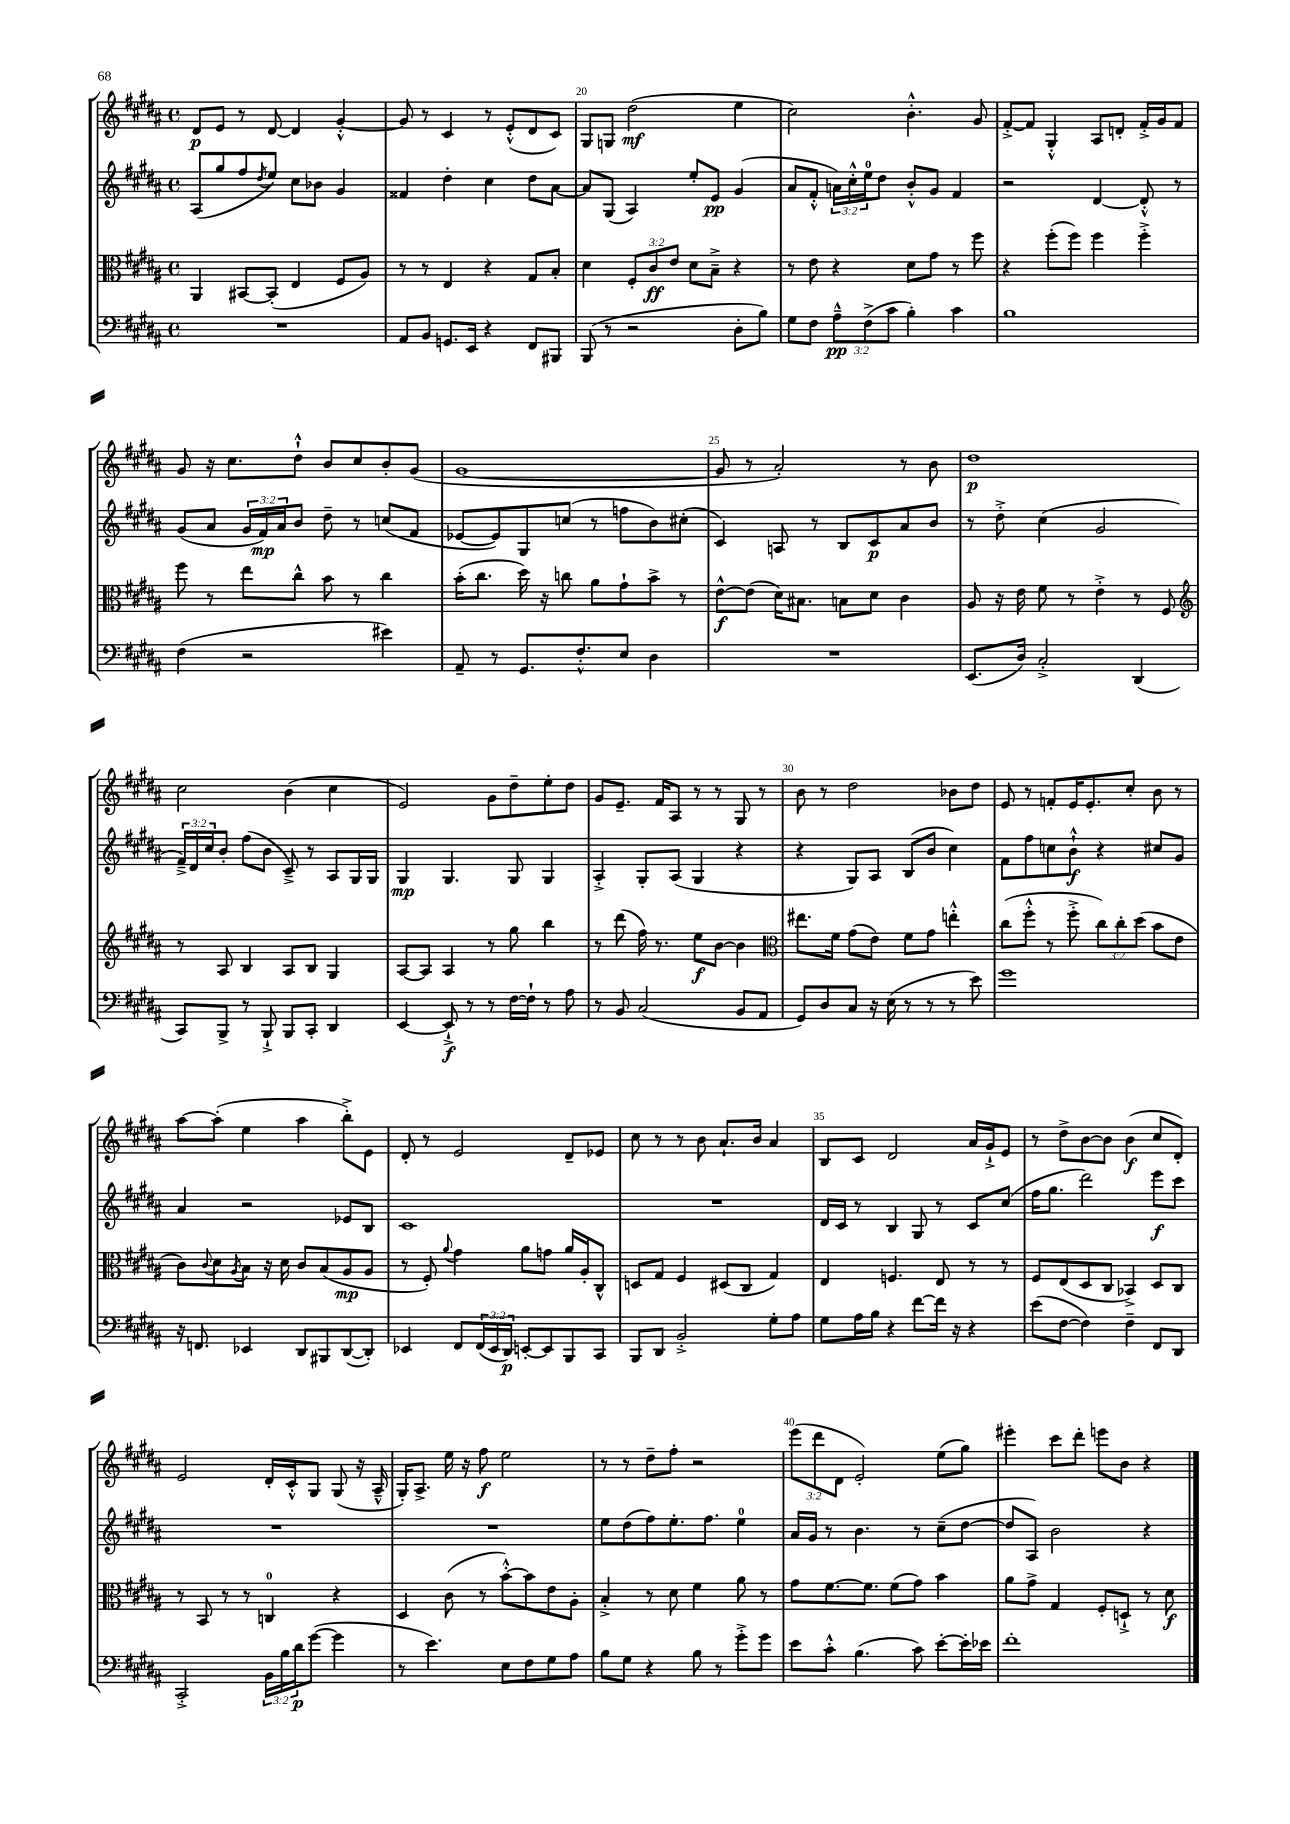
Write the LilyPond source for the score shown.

<<
\new StaffGroup <<
\new Staff = "s0" {
    \clef treble \key b \major \defaultTimeSignature \time 4/4 \override Staff.TupletNumber.text = #tuplet-number::calc-fraction-text
    dis'8\p e'8 r8 dis'8~ dis'4 gis'4~-.-^ |
    gis'8 r8 cis'4 r8 e'8-.-^( dis'8 cis'8) |
    gis8 g8 dis''2\mf( e''4 |
    cis''2) b'4.-.-^ gis'8 |
    fis'8~-.-> fis'8 gis4-.-^ ais8 d'8-. fis'16-.-> gis'16 fis'8 |
    gis'8 r16 cis''8. dis''8-!-^ b'8 cis''8 b'8-. gis'8( |
    gis'1~ |
    gis'8 r8 ais'2-.) r8 b'8 |
    dis''1\p |
    cis''2 b'4( cis''4 |
    e'2) gis'8 dis''8-- e''8-. dis''8 |
    gis'8 e'8.-- fis'16 ais8 r8 r8 gis8 r8 |
    b'8 r8 dis''2 bes'8 dis''8 |
    e'8 r8 f'8-. e'16 e'8.-. cis''8-. b'8 r8 |
    ais''8~ ais''8-.( e''4 ais''4 b''8-.->) e'8 |
    dis'8-. r8 e'2 dis'8-- ees'8 |
    cis''8 r8 r8 b'8 ais'8.-! b'16 ais'4 |
    b8 cis'8 dis'2 ais'16 gis'16-!-> e'8 |
    r8 dis''8-> b'8~ b'8 b'4\f( cis''8 dis'8-.) |
    e'2 dis'16-. cis'16-.-^ gis8 gis8( r16 ais16---^ |
    gis16-.) ais8.-> e''16 r16 fis''8\f e''2 |
    r8 r8 dis''8-- fis''8-. r2 |
    \tuplet 3/2 { e'''8( dis'''8 dis'8 } e'2-.) e''8( gis''8) |
    eis'''4-. cis'''8 dis'''8-. e'''8 b'8 r4 \bar "|." |
}
\new Staff = "s1" {
    \clef treble \key b \major \defaultTimeSignature \time 4/4 \override Staff.TupletNumber.text = #tuplet-number::calc-fraction-text
    ais8( gis''8 fis''8 \acciaccatura { dis''8 } e''8) cis''8 bes'8 gis'4 |
    fisis'4 dis''4-. cis''4 dis''8 ais'8~ |
    ais'8 gis8( ais4) e''8-. e'8\pp gis'4( |
    ais'8 fis'8-.-^ \tuplet 3/2 { a'16) cis''16-.-^ e''16-0 } dis''8 b'8-.-^ gis'8 fis'4 |
    r2 dis'4~ dis'8-.-^ r8 |
    gis'8( ais'8 \tuplet 3/2 { gis'16 fis'16\mp) ais'16 } b'8 dis''8-- r8 c''8( fis'8 |
    ees'8~ ees'8) gis8 c''8( r8 f''8 b'8) cis''8-.( |
    cis'4) a8 r8 b8 cis'8\p ais'8 b'8 |
    r8 dis''8-.-> cis''4( gis'2 |
    \tuplet 3/2 { fis'16--->) dis'16 cis''16 } b'8-. fis''8( b'8 cis'8--->) r8 ais8 gis16 gis16 |
    gis4\mp gis4. gis8 gis4 |
    ais4-.-> gis8-. ais8( gis4 r4 |
    r4 gis8) ais8 b8( b'8 cis''4) |
    fis'8 fis''8 c''8 b'8-!-^\f r4 cis''8 gis'8 |
    ais'4 r2 ees'8 b8 |
    cis'1 |
    R1 |
    dis'16 cis'16 r8 b4 gis8 r8 cis'8 cis''8( |
    fis''16 gis''8. dis'''2) e'''8\f cis'''8 |
    R1 |
    R1 |
    e''8 dis''8( fis''8) e''8.-. fis''8. e''4-0 |
    ais'16 gis'16 r8 b'4. r8 cis''8--( dis''8~ |
    dis''8 ais8) b'2 r4 \bar "|." |
}
\new Staff = "s2" {
    \clef alto \key b \major \defaultTimeSignature \time 4/4 \override Staff.TupletNumber.text = #tuplet-number::calc-fraction-text
    ais,4 bis,8~ bis,8-.( e4 fis8 ais8) |
    r8 r8 e4 r4 gis8 b8-. |
    dis'4 \tuplet 3/2 { fis8-. cis'8\ff e'8 } dis'8 b8---> r4 |
    r8 e'8 r4 dis'8 gis'8 r8 fis''8 |
    r4 fis''8-.( fis''8) fis''4 fis''4-.-> |
    fis''8 r8 e''8 cis''8-^ b'8 r8 cis''4 |
    b'16-.( cis''8. dis''16) r16 c''8 ais'8 gis'8-! b'8-> r8 |
    e'8~-^\f e'8( dis'16) bis8. b8 dis'8 cis'4 |
    ais8 r16 e'16 fis'8 r8 e'4-.-> r8 fis8 |
    \clef treble r8 ais8 b4 ais8 b8 gis4 |
    ais8~ ais8 ais4 r8 gis''8 b''4 |
    r8 dis'''8( fis''16) r8. e''8\f b'8~ b'4 |
    \clef alto eis''8. fis'16 gis'8( e'8) fis'8 gis'8 e''4-.-^ |
    cis''8( fis''8-.-^ r8 fis''8-.-> \tuplet 3/2 { cis''8) cis''8-. dis''8( } b'8 e'8 |
    cis'8) \appoggiatura { cis'8 } dis'8 \acciaccatura { ais8 } b8 r16 dis'16 cis'8 b8( ais8\mp ais8 |
    r8 fis8-.) \appoggiatura { ais'8 } gis'4 ais'8 g'8 ais'16 ais16-. cis8-^ |
    d8 gis8 fis4 dis8( cis8 gis4) |
    e4 f4. e8 r8 r8 |
    fis8 e8( dis8 cis8 bes,4->) dis8 cis8 |
    r8 b,8 r8 r8 c4-0 r4 |
    dis4 cis'8( r8 b'8~-.-^) b'8 e'8 ais8-. |
    b4-.-> r8 dis'8 fis'4 ais'8 r8 |
    gis'8 fis'8.~ fis'8. fis'8( gis'8) b'4 |
    ais'8 gis'8-> gis4 fis8-. d8-!-> r8 dis'8\f \bar "|." |
}
\new Staff = "s3" {
    \clef bass \key b \major \defaultTimeSignature \time 4/4 \override Staff.TupletNumber.text = #tuplet-number::calc-fraction-text
    R1 |
    ais,8 b,8 g,8. e,16 r4 fis,8 bis,,8 |
    b,,8( r8 r2 dis8-. b8) |
    gis8 fis8 \tuplet 3/2 { ais8---^\pp fis8->( cis'8 } b4-.) cis'4 |
    b1 |
    fis4( r2 eis'4) |
    ais,8-- r8 gis,8. fis8.-.-^ e8 dis4 |
    R1 |
    e,8.( dis16) cis2-.-> dis,4( |
    cis,8) b,,8-> r8 b,,8-!-> b,,8 cis,8-. dis,4 |
    e,4~ e,8-!->\f r8 r8 fis16~ fis16-! r8 ais8 |
    r8 b,8 cis2( b,8 ais,8 |
    gis,8) dis8 cis8 r16 e16( r8 r8 r8 e'8) |
    gis'1 |
    r16 f,8. ees,4 dis,8 bis,,8 dis,8~( dis,8-.) |
    ees,4 fis,8 \tuplet 3/2 { fis,16( ees,16 dis,16\p) } e,8~-. e,8 b,,8 cis,8 |
    b,,8 dis,8 b,2-.-> gis8-. ais8 |
    gis8 ais16 b16 r4 fis'8~ fis'16 r16 r4 |
    e'8( fis8~ fis4) fis4-- fis,8 dis,8 |
    cis,2-.-> \tuplet 3/2 { b,16 b16 dis'16\p } gis'8~( gis'4 |
    r8 e'4.) e8 fis8 gis8 ais8 |
    b8 gis8 r4 b8 r8 gis'8-.-> gis'8 |
    e'8 cis'8-.-^ b4.( cis'8) e'8~-. e'16-. ees'16 |
    fis'1-. \bar "|." |
}
>>
>>
\layout { \context { \Score currentBarNumber = #18 \override BarNumber.break-visibility = ##(#f #t #t) barNumberVisibility = #(every-nth-bar-number-visible 5) } }
